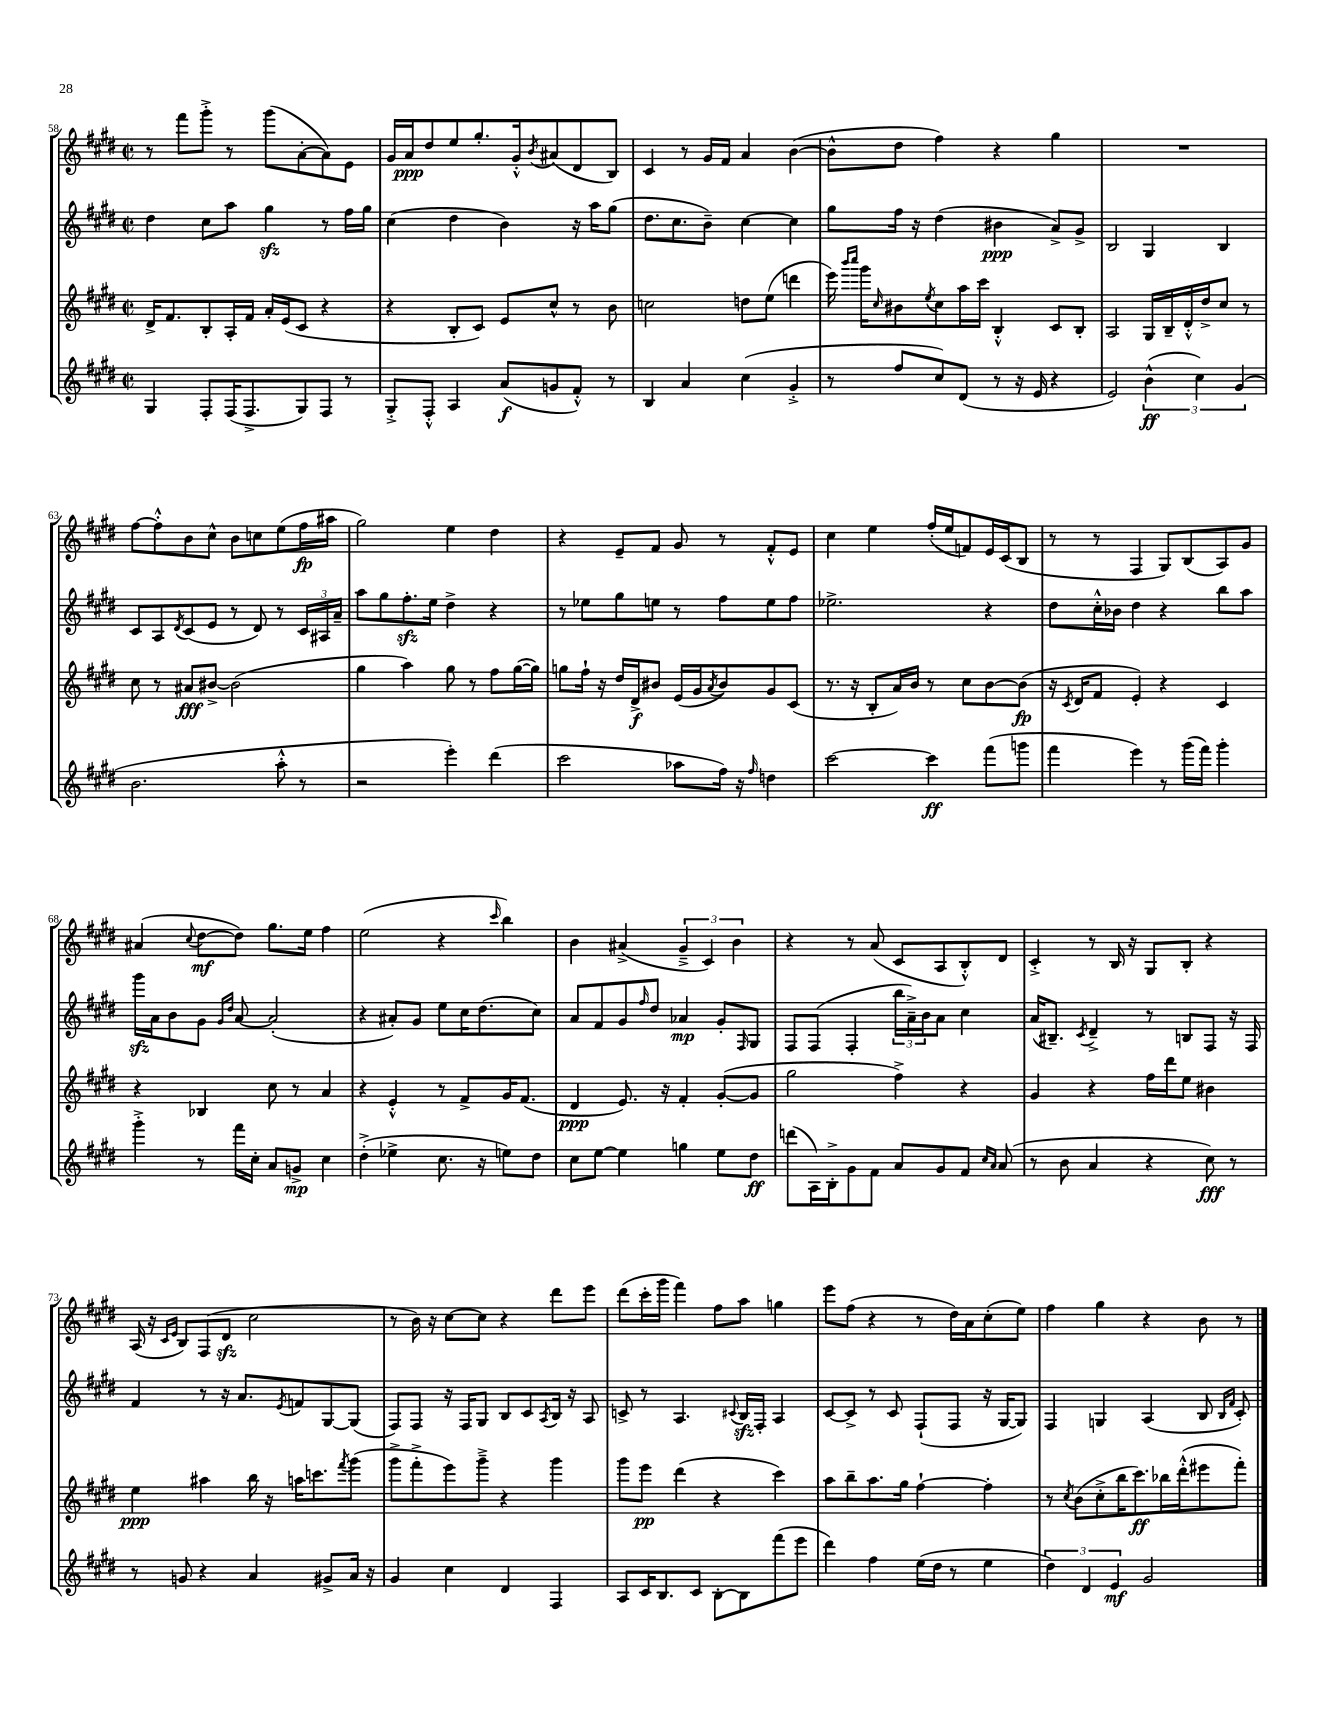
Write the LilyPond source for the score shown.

<<
\new StaffGroup <<
\new Staff = "s0" {
    \clef treble \key e \major \defaultTimeSignature \time 2/2
    r8 fis'''8 gis'''8-.-> r8 gis'''8( a'8~-. a'8) e'8 |
    gis'16 a'16\ppp dis''8 e''8 gis''8.-. gis'16-.-^ \acciaccatura { b'8 } ais'8( dis'8 b8) |
    cis'4 r8 gis'16 fis'16 a'4 b'4~( |
    b'8-^ dis''8 fis''4) r4 gis''4 |
    R1 |
    fis''8~ fis''8-.-^ b'8 cis''8-^ b'8 c''8 e''8( fis''16\fp ais''16 |
    gis''2) e''4 dis''4 |
    r4 e'8-- fis'8 gis'8 r8 fis'8-.-^ e'8 |
    cis''4 e''4 fis''16-.( e''16 f'8) e'16 cis'16( b8 |
    r8 r8 fis4 gis8) b8( a8) gis'8 |
    ais'4( \appoggiatura { cis''8 } dis''8~\mf dis''8) gis''8. e''16 fis''4 |
    e''2( r4 \grace { cis'''16 } b''4) |
    b'4 ais'4->( \tuplet 3/2 { gis'4---> cis'4) b'4 } |
    r4 r8 a'8( cis'8 a8 b8-.-^) dis'8 |
    cis'4-.-> r8 b16 r16 gis8 b8-. r4 |
    a16( r16 \grace { cis'16 e'16 } b8) fis8( dis'8\sfz cis''2 |
    r8 b'16) r16 cis''8~ cis''8 r4 dis'''8 e'''8 |
    dis'''8( cis'''16-. gis'''16 fis'''4) fis''8 a''8 g''4 |
    e'''8 fis''8( r4 r8 dis''16) a'16 cis''8-.( e''8) |
    fis''4 gis''4 r4 b'8 r8 \bar "|." |
}
\new Staff = "s1" {
    \clef treble \key e \major \defaultTimeSignature \time 2/2
    dis''4 cis''8 a''8 gis''4\sfz r8 fis''16 gis''16 |
    cis''4( dis''4 b'4) r16 a''16 gis''8( |
    dis''8. cis''8. b'8--) cis''4~ cis''4 |
    gis''8 fis''16 r16 dis''4( bis'4\ppp a'8->) gis'8-> |
    b2 gis4 b4 |
    cis'8 a8 \acciaccatura { dis'8 } cis'8( e'8 r8 dis'8) r8 \tuplet 3/2 { cis'16 ais16 a'16-- } |
    a''8 gis''8 fis''8.-.\sfz e''16 dis''4-> r4 |
    r8 ees''8 gis''8 e''8 r8 fis''8 e''8 fis''8 |
    ees''2.-> r4 |
    dis''8 cis''16-.-^ bes'16 dis''4 r4 b''8 a''8 |
    gis'''16\sfz a'16 b'8 gis'8 \grace { gis'16 dis''16 } a'8~ a'2-.( |
    r4 ais'8-.) gis'8 e''8 cis''16 dis''8.( cis''8) |
    a'8 fis'8 gis'8 \grace { fis''16 } dis''8 aes'4\mp gis'8-. \grace { fis16 } gis8 |
    fis8 fis8( fis4-. \tuplet 3/2 { b''16 a'16--->) b'16 } a'8 cis''4 |
    a'16( bis8.--) \acciaccatura { cis'8 } dis'4---> r8 b8 fis8 r16 fis16 |
    fis'4 r8 r16 a'8. \acciaccatura { e'8 } f'8 gis8~ gis8( |
    fis8) fis8 r16 fis16 gis8 b8 cis'8 \acciaccatura { a8 } b16 r16 a8 |
    c'8-> r8 a4. \appoggiatura { cis'8 } b16\sfz fis16-. a4 |
    cis'8~ cis'8-> r8 cis'8 fis8-!( fis8 r16 gis16~ gis8) |
    fis4 g4 a4( b8 \grace { b16 fis'16 } cis'8-.) \bar "|." |
}
\new Staff = "s2" {
    \clef treble \key e \major \defaultTimeSignature \time 2/2
    dis'16-> fis'8. b8-. a16-. fis'16 a'16-. e'16( cis'8 r4 |
    r4 b8-. cis'8) e'8 cis''8-^ r8 b'8 |
    c''2 d''8 e''8( d'''4 |
    e'''16) \grace { b'''16 cis''''16 } gis'''16 \grace { cis''16 } bis'8 \acciaccatura { e''8 } cis''8 a''16 cis'''16 b4-.-^ cis'8 b8-. |
    a2 gis16 b16-- dis'16-.-^ dis''16-> cis''8 r8 |
    cis''8 r8 ais'8\fff bis'8~-> bis'2( |
    gis''4 a''4) gis''8 r8 fis''8 gis''16~( gis''16) |
    g''8 fis''16-! r16 dis''16 dis'16->\f bis'8 e'16( gis'16 \acciaccatura { a'8 } bis'8) gis'8 cis'8( |
    r8. r16 b8-. a'16) b'16 r8 cis''8 b'8~ b'8\fp( |
    r16 \acciaccatura { cis'8 } dis'16 fis'8 e'4-.) r4 cis'4 |
    r4 bes4 cis''8 r8 a'4 |
    r4 e'4-.-^ r8 fis'8-> gis'16 fis'8.( |
    dis'4\ppp e'8.) r16 fis'4-. gis'8~-.( gis'8 |
    gis''2 fis''4->) r4 |
    gis'4 r4 fis''16 dis'''16 e''8 bis'4 |
    e''4\ppp ais''4 b''16 r16 a''16 c'''8. \acciaccatura { fis'''8 } gis'''8( |
    gis'''8-> fis'''8-.-> e'''8) gis'''8---> r4 gis'''4 |
    gis'''8 e'''8\pp dis'''4( r4 cis'''4) |
    a''8 b''8-- a''8. gis''16 fis''4~-! fis''4-. |
    r8 \acciaccatura { cis''8 } b'8( cis''8-.-> b''16 cis'''8.\ff) bes''16 dis'''16-.-^( eis'''8 fis'''8-.) \bar "|." |
}
\new Staff = "s3" {
    \clef treble \key e \major \defaultTimeSignature \time 2/2
    gis4 fis8-. fis16( fis8.-> gis8) fis8 r8 |
    gis8-.-> fis8-.-^ a4 a'8\f( g'8 fis'8-.-^) r8 |
    b4 a'4 cis''4( gis'4-.-> |
    r8 fis''8 cis''8) dis'8( r8 r16 e'16 r4 |
    e'2) \tuplet 3/2 { b'4-^\ff( cis''4) gis'4( } |
    b'2. a''8-.-^ r8 |
    r2 e'''4-.) dis'''4( |
    cis'''2 aes''8 fis''16) r16 \grace { fis''16 } d''4 |
    cis'''2~ cis'''4\ff fis'''8( g'''8 |
    fis'''4 e'''4) r8 gis'''16( fis'''16) gis'''4-. |
    gis'''4-.-> r8 fis'''16 cis''16-. a'8 g'8->\mp cis''4 |
    dis''4-.->( ees''4-> cis''8. r16 e''8) dis''8 |
    cis''8 e''8~ e''4 g''4 e''8 dis''8\ff |
    d'''8( a16) b16-.-> gis'8 fis'8 a'8 gis'8 fis'8 \grace { cis''16 a'16 } a'8( |
    r8 b'8 a'4 r4 cis''8\fff) r8 |
    r8 g'8 r4 a'4 gis'8-> a'16 r16 |
    gis'4 cis''4 dis'4 fis4 |
    a8 cis'16 b8. cis'8 b8~-. b8 fis'''8( e'''8 |
    dis'''4) fis''4 e''16( dis''16 r8 e''4 |
    \tuplet 3/2 { dis''4) dis'4 e'4\mf } gis'2 \bar "|." |
}
>>
>>
\layout { \context { \Score currentBarNumber = #58 } }
